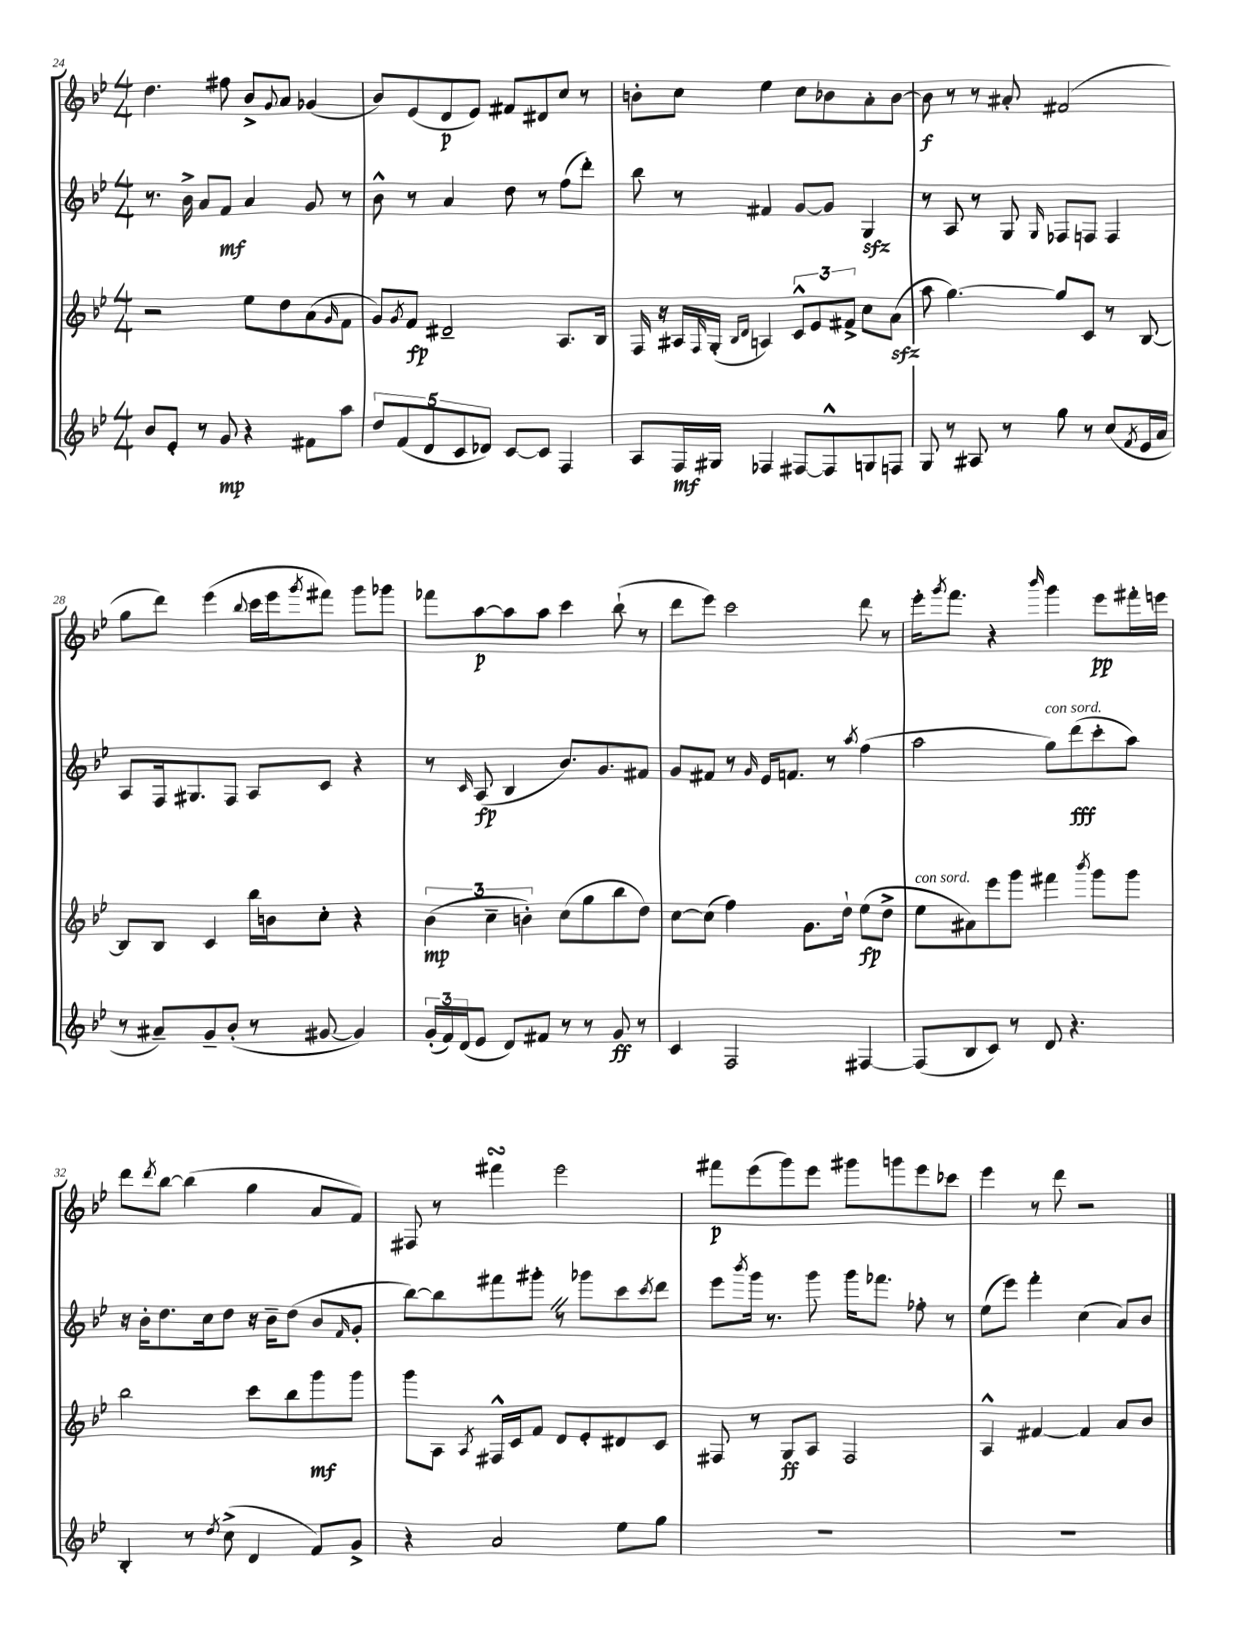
<<
\new StaffGroup <<
\new Staff = "s0" {
    \clef treble \key bes \major \numericTimeSignature \time 4/4
    d''4. fis''8 bes'8-> \appoggiatura { g'8 } a'8 ges'4( |
    bes'8) ees'8( d'8\p ees'8) fis'8 dis'8 c''8 r8 |
    b'8-. c''8 ees''4 c''8 bes'8 a'8-. bes'8~ |
    bes'8\f r8 r8 ais'8-. fis'2( |
    g''8 d'''8) ees'''4( \appoggiatura { bes''8 } c'''16 ees'''16 \acciaccatura { g'''8 } fis'''8) g'''8 ges'''8 |
    fes'''8 a''8~\p a''8 a''8 c'''4 bes''8-!( r8 |
    d'''8 ees'''8) c'''2 d'''8 r8 |
    ees'''16-. \acciaccatura { g'''8 } f'''8. r4 \grace { bes'''16 } g'''4 ees'''8\pp fis'''16-. e'''16 |
    d'''8 \acciaccatura { d'''8 } bes''8~ bes''4( g''4 a'8 f'8) |
    fis8 r8 fis'''4\turn ees'''2 |
    fis'''8\p ees'''8( g'''8) ees'''8 gis'''8 g'''8 ees'''8 ces'''8 |
    ees'''4 r8 d'''8 r2 \bar "|." |
}
\new Staff = "s1" {
    \clef treble \key bes \major \numericTimeSignature \time 4/4
    r8. bes'16-> a'8 f'8\mf a'4 g'8 r8 |
    bes'8-^ r8 a'4 d''8 r8 f''8( d'''8-.) |
    bes''8 r8 fis'4 g'8~ g'8 g4\sfz |
    r8 a8 r8 g8 \grace { g16 } fes8 f8 f4 |
    a8 f16 gis8. f8 a8 c'8 r4 |
    r8 \grace { c'16 } a8\fp( bes4 bes'8.) g'8. fis'8 |
    g'8 fis'8 r8 \grace { g'16 } ees'16 f'8. r8 \acciaccatura { a''8 } f''4( |
    a''2 g''8^\markup { \italic "con sord." }) d'''8\fff( c'''8-. a''8) |
    r16 bes'16-. d''8. c''16 d''8 r16 bes'16-- d''8( bes'8 \grace { f'16 } g'8-. |
    bes''8~) bes''8 fis'''8 gis'''8-. \once \override BreathingSign.text = \markup { \musicglyph "scripts.caesura.straight" } \breathe r8 ges'''8 c'''8 \acciaccatura { c'''8 } d'''8 |
    ees'''8 \acciaccatura { bes'''8 } g'''16 r8. g'''8 g'''16 fes'''8. fes''8-. r8 |
    ees''8( ees'''8) f'''4-. c''4( a'8) bes'8 \bar "|." |
}
\new Staff = "s2" {
    \clef treble \key bes \major \numericTimeSignature \time 4/4
    r2 ees''8 d''8 a'8( \grace { g'16 } f'8 |
    g'8) \acciaccatura { g'8 } f'8\fp dis'2-- a8. bes16 |
    f16 r16 ais16 \grace { f16 } g16-.( \grace { bes16 d'16 } a4) \tuplet 3/2 { c'8-^ ees'8 fis'8-> } c''8 a'8\sfz( |
    a''8 g''4.~) g''8 c'8 r8 bes8~ |
    bes8 bes8 c'4 bes''16 b'16 c''8-. r4 |
    \tuplet 3/2 { bes'4\mp( c''4-- b'4-.) } c''8( g''8 bes''8 d''8) |
    c''8~ c''8( f''4) g'8. d''16-! ees''8\fp( d''8-> |
    ees''8^\markup { \italic "con sord." } ais'8) ees'''8 g'''8 fis'''4 \acciaccatura { bes'''8 } g'''8 g'''8 |
    bes''2 c'''8 bes''8 g'''8\mf g'''8 |
    g'''8 a8 \acciaccatura { a8 } fis16-^ c'16 f'8 d'8 ees'8-. dis'8 c'8 |
    fis8 r8 g8\ff a8 fis2 |
    a4-^ fis'4~ fis'4 a'8 bes'8 \bar "|." |
}
\new Staff = "s3" {
    \clef treble \key bes \major \numericTimeSignature \time 4/4
    bes'8 ees'8-. r8 g'8\mp r4 fis'8 a''8 |
    \tuplet 5/4 { d''8 f'8( d'8 c'8 des'8) } c'8~ c'8 f4 |
    a8 f16\mf gis16 fes4 fis8~ fis8-^ g8 f8 |
    g8 r8 ais8 r8 g''8 r8 c''8( \acciaccatura { f'8 } ees'16 a'16 |
    r8 ais'8--) g'8-- bes'8-.( r8 gis'8~ gis'4) |
    \tuplet 3/2 { g'16-.( f'16) d'16( } ees'8 d'8) fis'8 r8 r8 g'8\ff r8 |
    c'4 f2 fis4~ |
    fis8( bes8 c'8) r8 d'8 r4. |
    bes4-. r8 \acciaccatura { d''8 } c''8->( d'4 f'8) g'8-> |
    r4 a'2 ees''8 g''8 |
    R1 |
    R1 \bar "|." |
}
>>
>>
\layout { \context { \Score currentBarNumber = #24 } }
